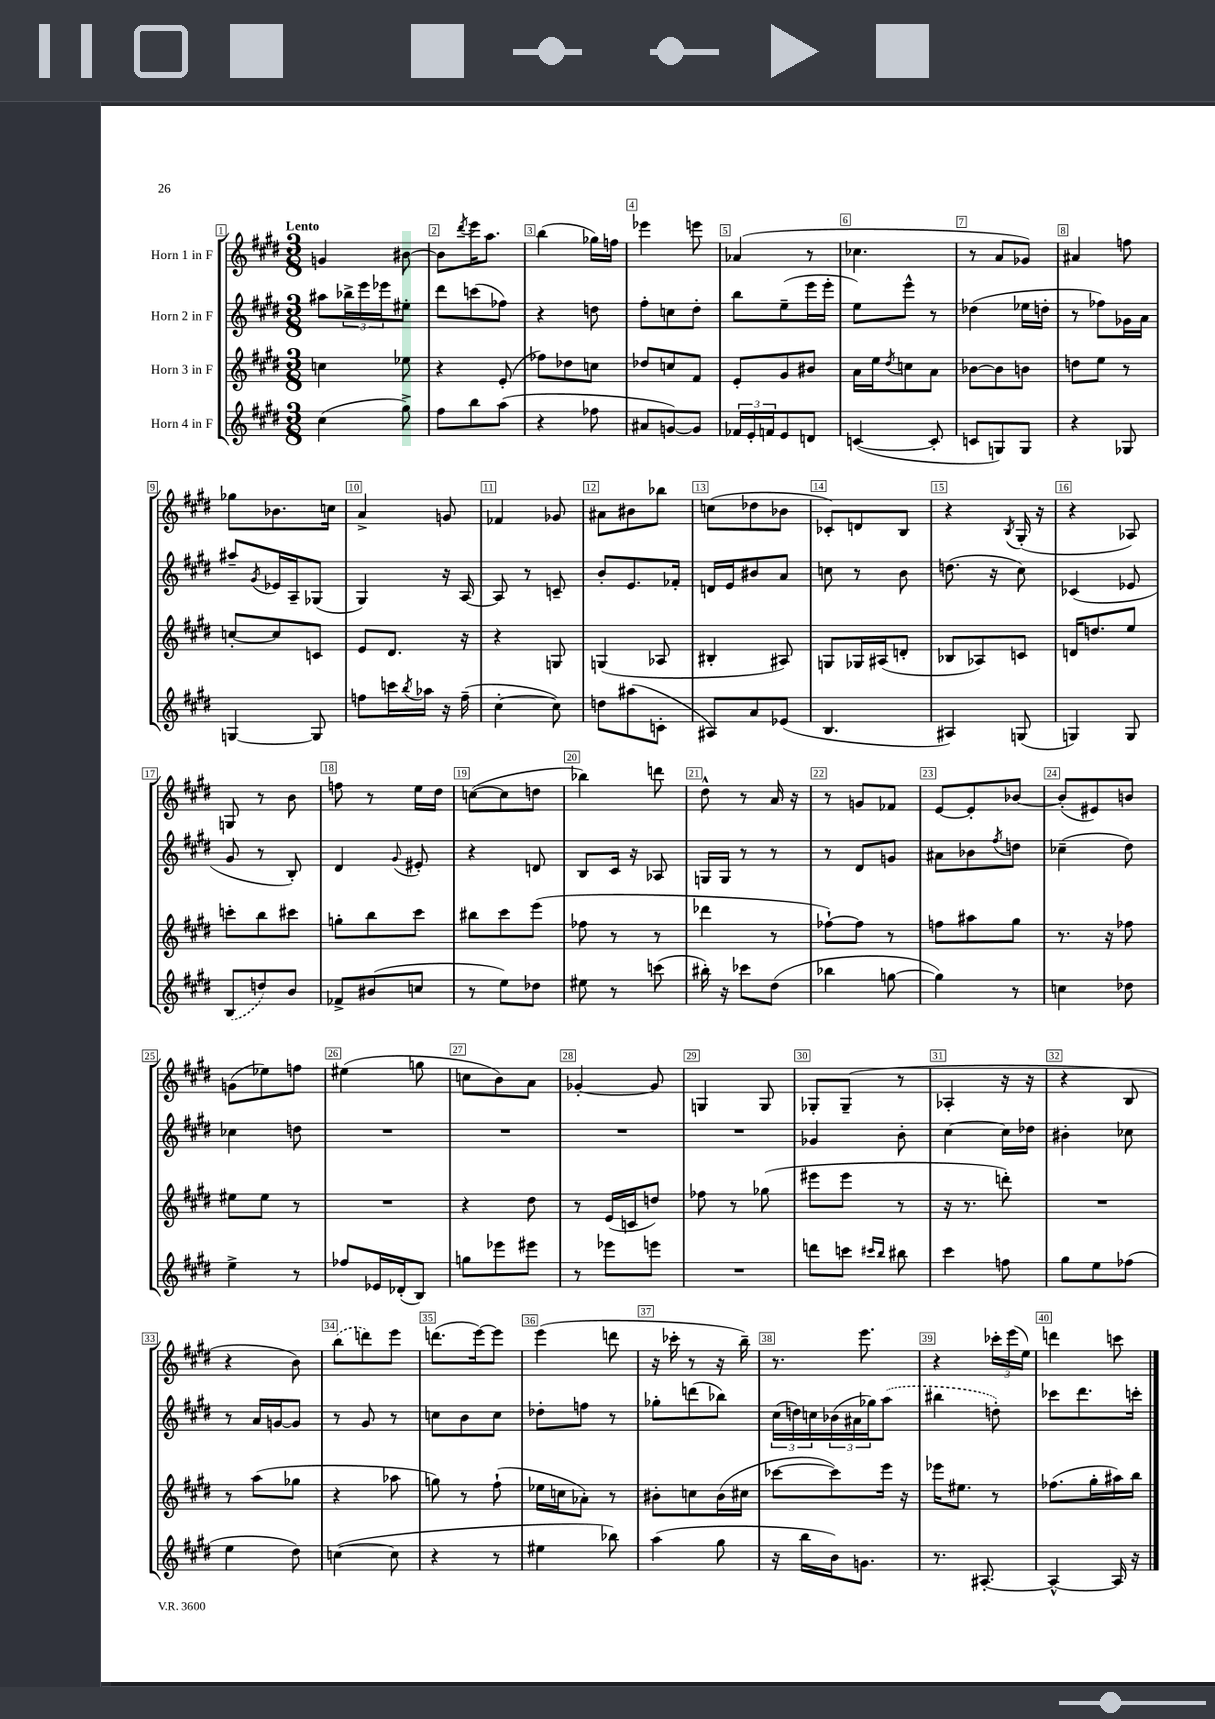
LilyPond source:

<<
\new StaffGroup <<
\new Staff = "s0" \with { instrumentName = "Horn 1 in F" } {
    \clef treble \key e \major \numericTimeSignature \time 3/8 \tempo "Lento"
    g'4 bis'8~ |
    bis'8 \acciaccatura { dis'''8 } e'''16 a''8. |
    b''4( ges''16) f''16 |
    ees'''4 e'''8 |
    aes'4( r8 |
    ces''4. |
    r8 a'8 ges'8) |
    ais'4 f''8 |
    ges''8 bes'8. c''16 |
    a'4-> g'8 |
    fes'4 ges'8 |
    ais'8 bis'8 bes''8 |
    c''8( des''8 bes'8 |
    ces'8-.) d'8 b8 |
    r4 \acciaccatura { b8 } gis16-.( r16 |
    r4 aes8) |
    g8 r8 b'8 |
    f''8 r8 e''16 dis''16 |
    c''8~( c''8 d''8 |
    bes''4) d'''8 |
    dis''8-^ r8 a'16 r16 |
    r8 g'8 fes'8 |
    e'8~ e'8-. bes'8~ |
    bes'8-.( eis'8) b'8 |
    g'8( ees''8) f''8 |
    eis''4( g''8 |
    c''8 b'8) a'8 |
    ges'4~-. ges'8 |
    g4 g8 |
    ges8-. ges8--( r8 |
    aes4-. r16 r16 |
    r4 b8 |
    r4 b'8) |
    \once \slurDashed b''8( d'''8) e'''8 |
    d'''8.( e'''16~) e'''8 |
    e'''4( d'''8 |
    r16 ces'''16-. r8 r16 b''16--) |
    r8. e'''8. |
    r4 \tuplet 3/2 { ces'''16-. e'''16( e''16) } |
    d'''4 c'''8 \bar "|." |
}
\new Staff = "s1" \with { instrumentName = "Horn 2 in F" } {
    \clef treble \key e \major \numericTimeSignature \time 3/8
    ais''8 \tuplet 3/2 { bes''16-> e'''16 ees'''16 } eis''8-. |
    dis'''8 c'''8( fes''8) |
    r4 d''8 |
    fis''8-. c''8 dis''8-. |
    b''8 e''8--( e'''16 e'''16-. |
    e''8) e'''8-^ r8 |
    des''4( ees''16 d''16-. |
    r8 fes''8) ges'16 a'16 |
    ais''8-- \acciaccatura { gis'8 } ees'16 a16-- ges8( |
    gis4) r16 a16~ |
    a8 r8 c'8-- |
    b'8-. e'8. fes'16-. |
    d'16 e'16 bis'8 a'8 |
    c''8 r8 b'8 |
    d''8.( r16 cis''8) |
    ces'4( ees'8 |
    gis'8 r8 b8-.) |
    dis'4 \appoggiatura { gis'8 } eis'8-. |
    r4 d'8 |
    b8 cis'16 r16 aes8 |
    g16 g16 r8 r8 |
    r8 dis'8 g'8 |
    ais'8 bes'8 \acciaccatura { fis''8 } d''8 |
    ces''4--( dis''8) |
    ces''4 d''8 |
    R4. |
    R4. |
    R4. |
    R4. |
    ges'4 b'8-. |
    cis''4~ cis''16 des''16 |
    bis'4-. ces''8 |
    r8 a'16 g'16~ g'8 |
    r8 gis'8 r8 |
    c''8 b'8 c''8 |
    des''8-. f''8 r8 |
    ges''8-. d'''8( bes''8) |
    \tuplet 3/2 { cis''16( d''16) c''16 } \tuplet 3/2 { bes'16( ais'16 ges''16) } \once \slurDashed a''8( |
    bis''4 d''8-.) |
    ces'''8 dis'''8. c'''16-. \bar "|." |
}
\new Staff = "s2" \with { instrumentName = "Horn 3 in F" } {
    \clef treble \key e \major \numericTimeSignature \time 3/8
    c''4 ees''8 |
    r4 e'8-.( |
    fes''8) des''8 c''8 |
    des''8 c''8 fis'8 |
    e'8-. gis'8 bis'8 |
    a'16 e''16 \acciaccatura { dis''8 } c''8 a'8 |
    bes'8~ bes'8 b'8 |
    d''8 e''8 r8 |
    c''8~-. c''8 c'8 |
    e'8 dis'8. r16 |
    r4 g8 |
    g4( aes8 |
    bis4-. ais8) |
    g8 ges16 ais16( d'8-. |
    bes8 aes8) c'8 |
    d'16 d''8. e''8 |
    c'''8-. b''8 cis'''8 |
    g''8-. b''8 cis'''8 |
    bis''8 cis'''8 e'''8( |
    fes''8 r8 r8 |
    des'''4 r8 |
    fes''8~-!) fes''8 r8 |
    f''8 ais''8 gis''8 |
    r8. r16 fes''8 |
    eis''8 eis''8 r8 |
    R4. |
    r4 dis''8 |
    r8 e'16( c'16 d''8) |
    fes''8 r8 ges''8( |
    eis'''8 eis'''8 r8 |
    r16 r8. d'''8-.) |
    R4. |
    r8 a''8( ges''8 |
    r4 aes''8 |
    g''8) r8 fis''8-!( |
    ees''16 c''16 aes'8-.) r8 |
    bis'8-. c''8 bis'16( cis''16 |
    ces'''8~ ces'''8) e'''16 r16 |
    ees'''16 eis''8. r8 |
    fes''8.( gis''16-. ais''16) b''16 \bar "|." |
}
\new Staff = "s3" \with { instrumentName = "Horn 4 in F" } {
    \clef treble \key e \major \numericTimeSignature \time 3/8
    cis''4( gis''8->) |
    fis''8 b''8 a''8( |
    r4 fes''8 |
    ais'8 g'8~) g'8 |
    \tuplet 3/2 { fes'16 e'16-. f'16 } e'8 d'8 |
    c'4~( c'8-. |
    c'8 g8) g8 |
    r4 ges8 |
    g4~ g8 |
    f''8 c'''16 \acciaccatura { b''8 } aes''16 r16 f''16--( |
    cis''4~-. cis''8) |
    d''8 ais''8( c'8-. |
    ais8) a'8 ees'8( |
    b4. |
    ais4) g8( |
    g4) g8 |
    \once \slurDashed b8( d''8) b'8 |
    fes'8-> bis'8( c''8 |
    r8 e''8) des''8 |
    eis''8 r8 c'''8( |
    bis''16-.) r16 ces'''8 dis''8( |
    bes''4 g''8~ |
    g''4) r8 |
    c''4 des''8 |
    e''4-> r8 |
    fes''8 ees'16 des'16-.( b8) |
    g''8 ees'''8 eis'''8 |
    r8 ees'''8 e'''8 |
    R4. |
    d'''8 c'''8 \grace { cis'''16 b''16 } bis''8 |
    cis'''4 f''8 |
    gis''8 e''8 fes''8( |
    e''4 dis''8) |
    c''4~( c''8 |
    r4 r8 |
    eis''4 bes''8) |
    a''4( gis''8 |
    r16 b''16 b'16) g'8. |
    r8. ais8.~-. |
    ais4~-^ ais16 r16 \bar "|." |
}
>>
>>
\layout { \context { \Score \override BarNumber.break-visibility = ##(#f #t #t) barNumberVisibility = #all-bar-numbers-visible \override BarNumber.stencil = #(make-stencil-boxer 0.1 0.3 ly:text-interface::print) } }
